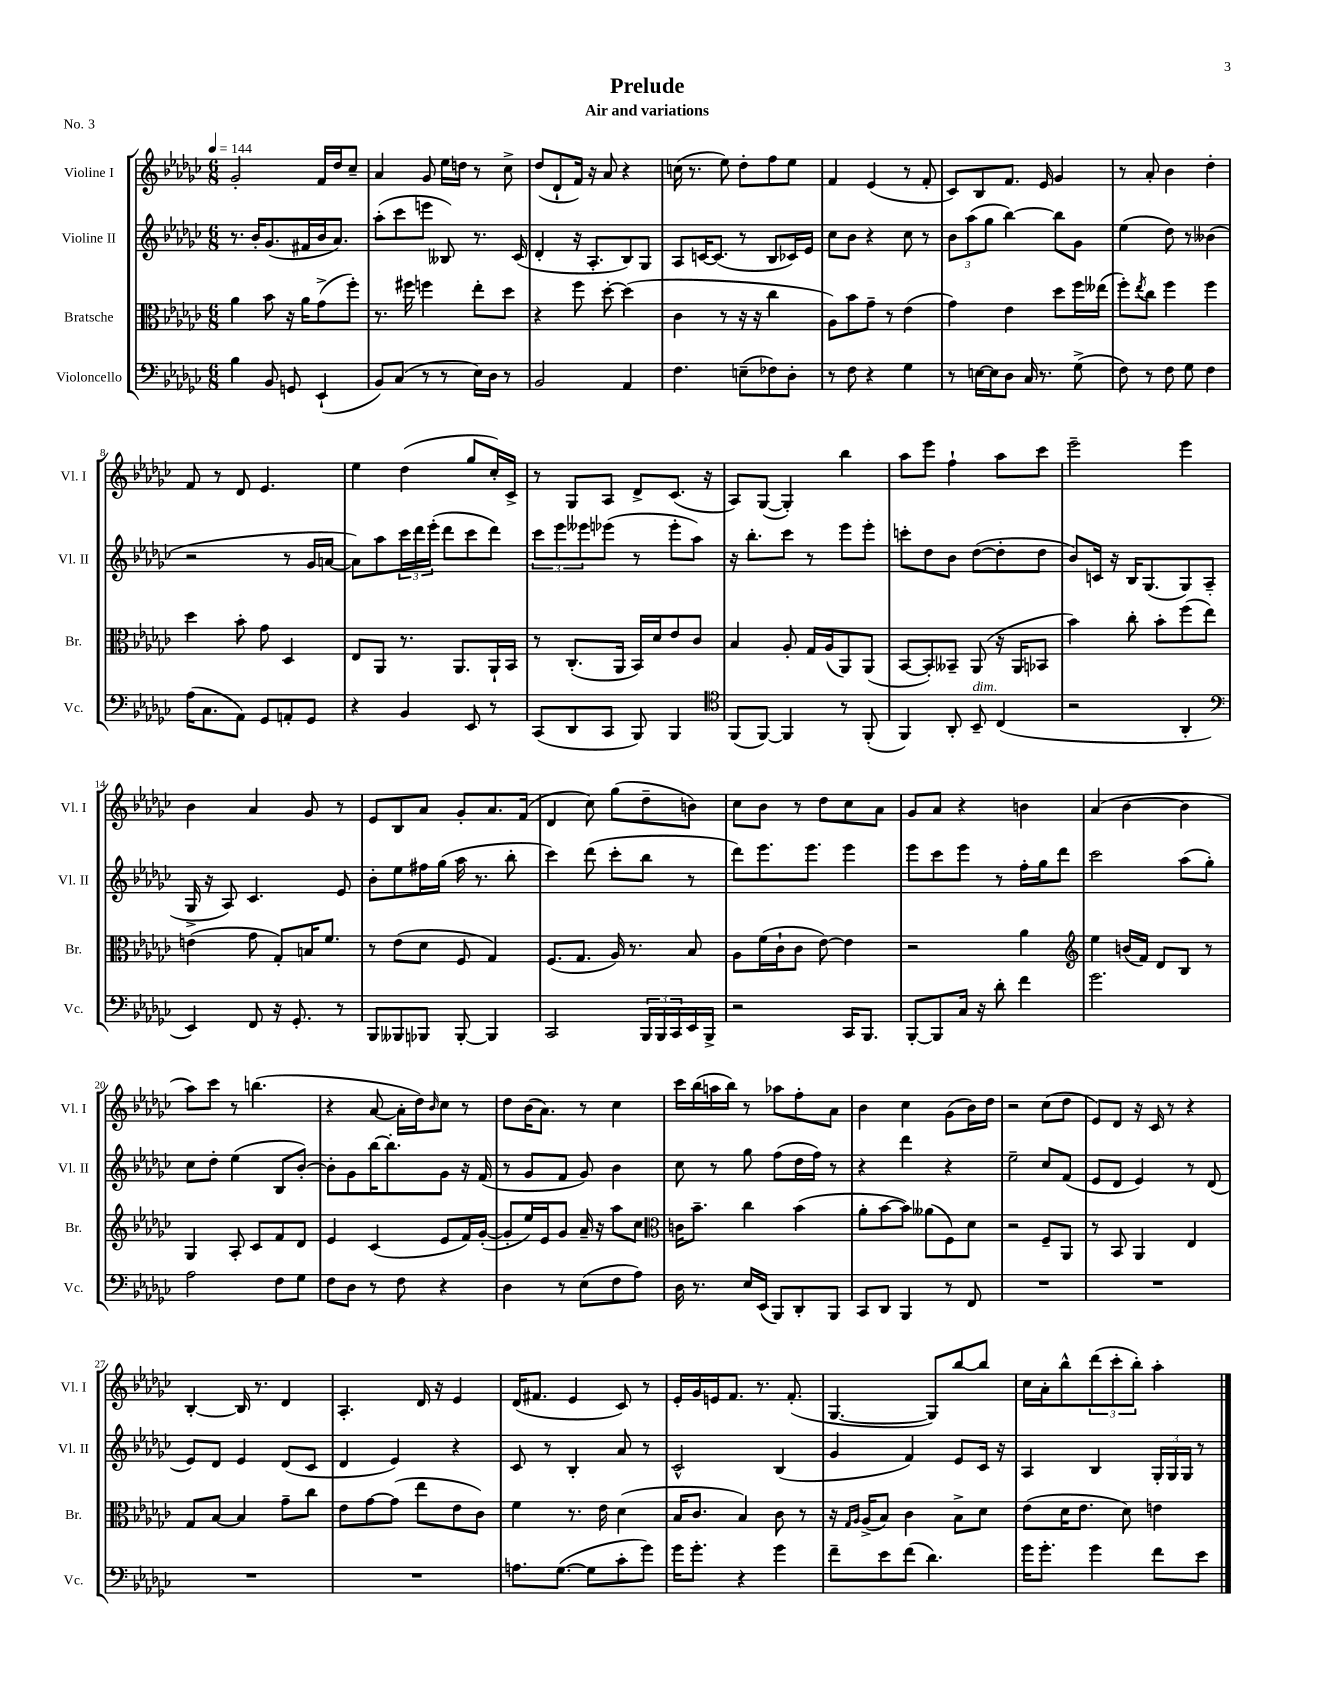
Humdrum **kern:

**kern	**kern	**kern	**kern
*part4	*part3	*part2	*part1
*staff4	*staff3	*staff2	*staff1
*I"Violoncello	*I"Bratsche	*I"Violine II	*I"Violine I
*I'Vc.	*I'Br.	*I'Vl. II	*I'Vl. I
*clefF4	*clefC3	*clefG2	*clefG2
*k[b-e-a-d-g-c-]	*k[b-e-a-d-g-c-]	*k[b-e-a-d-g-c-]	*k[b-e-a-d-g-c-]
*M6/8	*M6/8	*M6/8	*M6/8
*MM144	*MM144	*MM144	*MM144
=1	=1	=1	=1
4B-\	4a-\	8.r	2g-'/
.	.	16b-'/KL	.
8BB-/	8b-\	(8.g-/	.
8GGn/	16r	.	.
.	16a-\KL	16f#X/L	.
(4EE-`/	(8g-^\	16b-/J	16f/LL
.	.	8.a-/J)	16dd-/J
.	8ff'\J)	.	8cc-~/J
=2	=2	=2	=2
8BB-/L)	8.r	(8aa-'\L	4a-/
(8C-/J	.	8ccc-\	.
.	16ff#X\	.	.
8r	4ffn\	8eeen\J	8g-/
8r	.	8B--X/)	16ee-\LL
.	.	.	16ddn\JJ
16E-\LL)	8ee-'\L	8.r	8r
16D-\JJ	.	.	.
8r	8dd-\J	.	8cc-^\
.	.	(16c-/	.
=3	=3	=3	=3
2BB-/	4r	4d-'/	(8dd-/L
.	.	.	8d-`/
.	8ff\	16r	16f/Jk)
.	.	8.A-'/L	16r
.	[8dd-'\	.	8a-/
4AA-/	(4dd-\]	8B-/)	4r
.	.	8G-/J	.
=4	=4	=4	=4
4.F\	4c-\	8A-/L	(16ccn\
.	.	.	8.r
.	.	[16cn/K	.
.	.	(8.c/J]	.
.	8r	.	8ee-\)
(8En~\L	16r	8r	8dd-'\L
.	16r	.	.
8F-X\)	4cc-\	8B-/L	8ff\
8D-'\J	.	16c-X/L)	8ee-\J
.	.	16e-/JJ	.
=5	=5	=5	=5
8r	8A-\L)	8cc-\L	4f/
8F\	8b-\	8b-\J	.
4r	8g-~\J	4r	(4e-/
.	8r	.	.
4G-\	(4e-\	8cc-\	8r
.	.	8r	8f'/
=6	=6	=6	=6
8r	4g-\)	12b-\L	8c-/L)
.	.	(12aa-\	.
[16En\LL	.	.	8B-/
.	.	12gg-\J	.
16E\J]	.	.	.
8D-\J	4e-\	[4bb-\)	8.f/J
16C-/	.	.	.
8.r	.	.	16e-/
.	8dd-\L	8bb-\L]	4g-/
(8G-^\	16ff\L	8g-\J	.
.	(16ee--X\JJ	.	.
=7	=7	=7	=7
8F\)	8ff'\L)	(4ee-\	8r
.	8qee-/	.	.
8r	8cc-\J	.	8a-'/
8F\	4ff\	8dd-\)	4b-\
8G-\	.	8r	.
4F\	4ff\	(4b--X\	4dd-'\
!!LO:LB:g=z
=8	=8	=8	=8
(16A-\KL	4dd-\	2r	8f/
8.C-\	.	.	.
.	.	.	8r
8AA-\J)	8b-'\	.	8d-/
8GG-/L	8g-\	.	4.e-/
8AAn'/	4D-/	8r	.
8GG-/J	.	16g-/LL	.
.	.	[16an/JJ	.
=9	=9	=9	=9
4r	8E-/L	8a\L])	4ee-\
.	8AA-/J	8aa-\	.
4BB-/	8.r	24ccc-\L	(4dd-\
.	.	24ddd-\	.
.	.	(24eee-'\JJ	.
.	.	8ddd-\L	.
.	8.AA-/L	.	.
8EE-/	.	8ccc-\	8gg-/L
8r	16AA-`/L	8ddd-\J)	16cc-'/L)
.	16BB-/JJ	.	16c-^/JJ
=10	=10	=10	=10
(8CC-/L	8r	12ccc-\L	8r
.	.	12eee-\	.
8DD-/	(8.C-'/L	.	8G-/L
.	.	12eee--X\	.
8CC-/J	.	(8eee-X\J	8A-/J
.	16AA-/Jk	.	.
8BBB-/)	16BB-/LL)	8r	8d-^/L
.	16d-/J	.	.
4BBB-/	8e-/	8eee-'\L	(8.c-/J
.	8c-/J	8aa-\J)	.
.	.	.	16r
=11	=11	=11	=11
*clefC4	*	*	*
(8FF/L	4B-/	16r	8A-/L)
.	.	8.bb-'\L	.
[8FF/J)	.	.	([8G-/J
4FF/]	8A-'/	8ccc-\J	4G-'/])
.	16G-/LL	8r	.
.	(16A-/J	.	.
8r	8AA-/)	8eee-\L	4bb-\
(8FF'/	(8AA-/J	8eee-'\J	.
=12	=12	=12	=12
4FF/)	[8BB-/L	8cccn'\L	8aa-\L
.	8BB-'/])	8dd-\	8eee-\J
8AA-'/	8BB--X~/J	8b-\J	4ff`\
!LO:TX:a:i:t=dim.	!	!	!
8BB-~/	(8AA-/	([8dd-\L	.
(4C-/	16r	8dd-'\]	8aa-\L
.	16AA-/KL	.	.
.	8BB-X/J	8dd-\J	8ccc-\J
=13	=13	=13	=13
2r	4b-\)	8b-/L)	2eee-~\
.	.	16cn/Jk	.
.	.	16r	.
.	8cc-'\	16B-/KL	.
.	.	(8.G-/	.
.	8b-'\L	.	.
4AA-'/	(8ff\	8G-/)	4eee-\
.	8ee-\J)	(8A-~/J	.
!!LO:LB:g=z
=14	=14	=14	=14
*clefF4	*	*	*
4EE-/)	(4en\	16G-^/	4b-\
.	.	16r	.
.	.	8A-/)	.
8FF/	8g-\	4.c-/	4a-/
16r	8G-'/L)	.	.
8.GG-'/	.	.	.
.	16Bn/K	.	8g-/
.	8.f/J	.	.
8r	.	8e-/	8r
=15	=15	=15	=15
8BBB-/L	8r	8b-'\L	8e-/L
8BBB--X/	(8e-\L	8ee-\	8B-/
8BBB-X/J	8d-\J	16ff#X\L	8a-/J
.	.	(16gg-\JJ	.
[8BBB-'/	8F/	16aa-\	8g-'/L
.	.	8.r	.
4BBB-/]	4G-/)	.	8.a-/
.	.	8bb-'\	.
.	.	.	(16f/Jk
=16	=16	=16	=16
2CC-/	(8.F/L	4ccc-\)	4d-/
.	8.G-/J	.	.
.	.	(8ddd-\	8cc-\)
.	16A-/)	8ccc-'\L	(8gg-\L
.	8.r	.	.
24BBB-/LL	.	8bb-\J	8dd-~\
24BBB-/	.	.	.
24CC-/	.	.	.
16EE-/	8B-/	8r	8bn\J)
16BBB-^/JJ	.	.	.
=17	=17	=17	=17
2r	8A-\L	8ddd-\L)	8cc-\L
.	(16f\L	8.eee-\	8b-\J
.	16c-`\J	.	.
.	8c-\J	.	8r
.	.	8.eee-\J	.
.	[8e-\)	.	8dd-\L
16CC-/KL	4e-\]	4eee-\	8cc-\
8.BBB-/J	.	.	.
.	.	.	8a-\J
=18	=18	=18	=18
[8BBB-'/L	2r	8eee-\L	8g-/L
8BBB-/]	.	8ccc-\	8a-/J
16C-/Jk	.	8eee-\J	4r
16r	.	.	.
8d-'\	.	8r	.
4f\	4a-\	16ff'\LL	4bn\
.	.	16gg-\J	.
.	.	8ddd-\J	.
=19	=19	=19	=19
*	*clefG2	*	*
2.g-\	4ee-\	2ccc-\	(4a-/
.	(16bn/LL	.	[4b-\
.	16f/JJ)	.	.
.	8d-/L	.	.
.	8B-/J	(8aa-\L	4b-\]
.	8r	8gg-'\J)	.
!!LO:LB:g=z
=20	=20	=20	=20
2A-\	4G-/	8cc-\L	8aa-\L)
.	.	8dd-'\J	8ccc-\J
.	8A-'/	(4ee-\	8r
.	8c-/L	.	(4.bbn\
8F\L	8f/	8B-/L	.
8G-\J	8d-/J	[8b-'/J)	.
=21	=21	=21	=21
8F\L	4e-/	8b-'\L]	4r
8D-\J	.	8g-\	.
8r	(4c-/	[16bb-\K	[8a-/
.	.	8.bb-'\]	.
8F\	.	.	16a-'\LL]
.	.	.	16dd-\J)
.	.	.	16qqb-/
4r	8e-/L	8g-\J	8cc-\J
.	16f/L)	16r	8r
.	([16g-'/JJ	(16f/	.
=22	=22	=22	=22
4D-\	8g-'/L]	8r	8dd-\L
.	16ee-/L)	8g-/L	(16b-\K
.	16e-/J	.	8.a-\J)
8r	8g-/J	8f/J	.
(8E-\L	16a-~/	8g-/)	8r
.	16r	.	.
8F\	8aa-\L	4b-\	4cc-\
8A-\J)	8cc-\J	.	.
=23	=23	=23	=23
*	*clefC3	*	*
16D-\	16cn\KL	8cc-\	16ccc-\LL
8.r	8.b-~\J	.	(16bb-\
.	.	8r	16aan\
.	.	.	16bb-\JJ)
16E-/LL	4cc-\	8gg-\	8r
(16EE-/JJ	.	.	.
8BBB-/L)	.	(8ff\L	8aa-X\L
8DD-'/	(4b-\	16dd-\L	8ff'\
.	.	16ff\JJ)	.
8BBB-/J	.	8r	8a-\J
=24	=24	=24	=24
8CC-/L	8a-'\L	4r	4b-\
8DD-/J	[8b-\	.	.
4BBB-/	8b-\J])	4ddd-\	4cc-\
.	(8a--X\L	.	.
8r	8F\)	4r	(8g-\L
8FF/	8d-\J	.	16b-\L)
.	.	.	16dd-\JJ
=25	=25	=25	=25
2.r	2r	2ee-~\	2r
.	8F~/L	8cc-/L	(8cc-\L
.	8AA-/J	(8f/J	8dd-\J
=26	=26	=26	=26
2.r	8r	8e-/L	8e-/L)
.	8BB-/	8d-/J	8d-/J
.	4AA-/	4e-/)	16r
.	.	.	16c-/
.	.	.	8r
.	4E-/	8r	4r
.	.	(8d-/	.
!!LO:LB:g=z
=27	=27	=27	=27
2.r	8G-/L	8e-/L)	[4B-'/
.	[8B-/J	8d-/J	.
.	4B-/]	4e-/	16B-/]
.	.	.	8.r
.	8g-~\L	(8d-/L	4d-/
.	8cc-\J	8c-/J	.
=28	=28	=28	=28
2.r	8e-\L	4d-/	4.A-'/
.	[8g-\	.	.
.	(8g-\J]	4e-/)	.
.	8ee-\L	.	16d-/
.	.	.	16r
.	8e-\	4r	4e-/
.	8c-\J)	.	.
=29	=29	=29	=29
8.An\L	4f\	8c-/	(16d-/KL
.	.	.	8.f#X/J
.	.	8r	.
([8.G-\J	.	.	.
.	8.r	4B-'/	4e-/
8G-\L]	.	.	.
.	16e-\	.	.
8c-'\	(4d-\	8a-/	8c-/)
8g-\J)	.	8r	8r
=30	=30	=30	=30
16g-\KL	16B-/KL	2c-^^/	16e-'/LL
8.g-'\J	8.c-/J	.	16g-/
.	.	.	16en/J
.	.	.	8.f/J
4r	4B-/)	.	.
.	.	.	8.r
4g-\	8c-\	(4B-/	.
.	.	.	(8.f'/
.	8r	.	.
=31	=31	=31	=31
8f~\L	16r	4g-/	[4.G-/
.	16qqG-/LL	.	.
.	16qqA-/JJ	.	.
.	(16A-^/KL	.	.
8e-\	8B-/J)	.	.
(8f\J	4c-\	4f/)	.
4.d-\)	.	.	8G-/L])
.	8B-^\L	8e-/L	[8bb-/
.	8d-\J	16c-/Jk	8bb-/J]
.	.	16r	.
=32	=32	=32	=32
16g-\KL	(8e-\L	4A-/	16cc-\LL
8.g-'\J	.	.	16a-'\J
.	16d-\K	.	8bb-^^\
.	8.e-\J	.	.
4g-\	.	4B-/	(12ddd-\
.	.	.	12ccc-'\
.	8d-\)	.	.
.	.	.	12bb-'\J)
8f\L	4en\	24G-'/LL	4aa-'\
.	.	24G-/	.
.	.	24G-/JJ	.
8e-\J	.	8r	.
==	==	==	==
*-	*-	*-	*-
